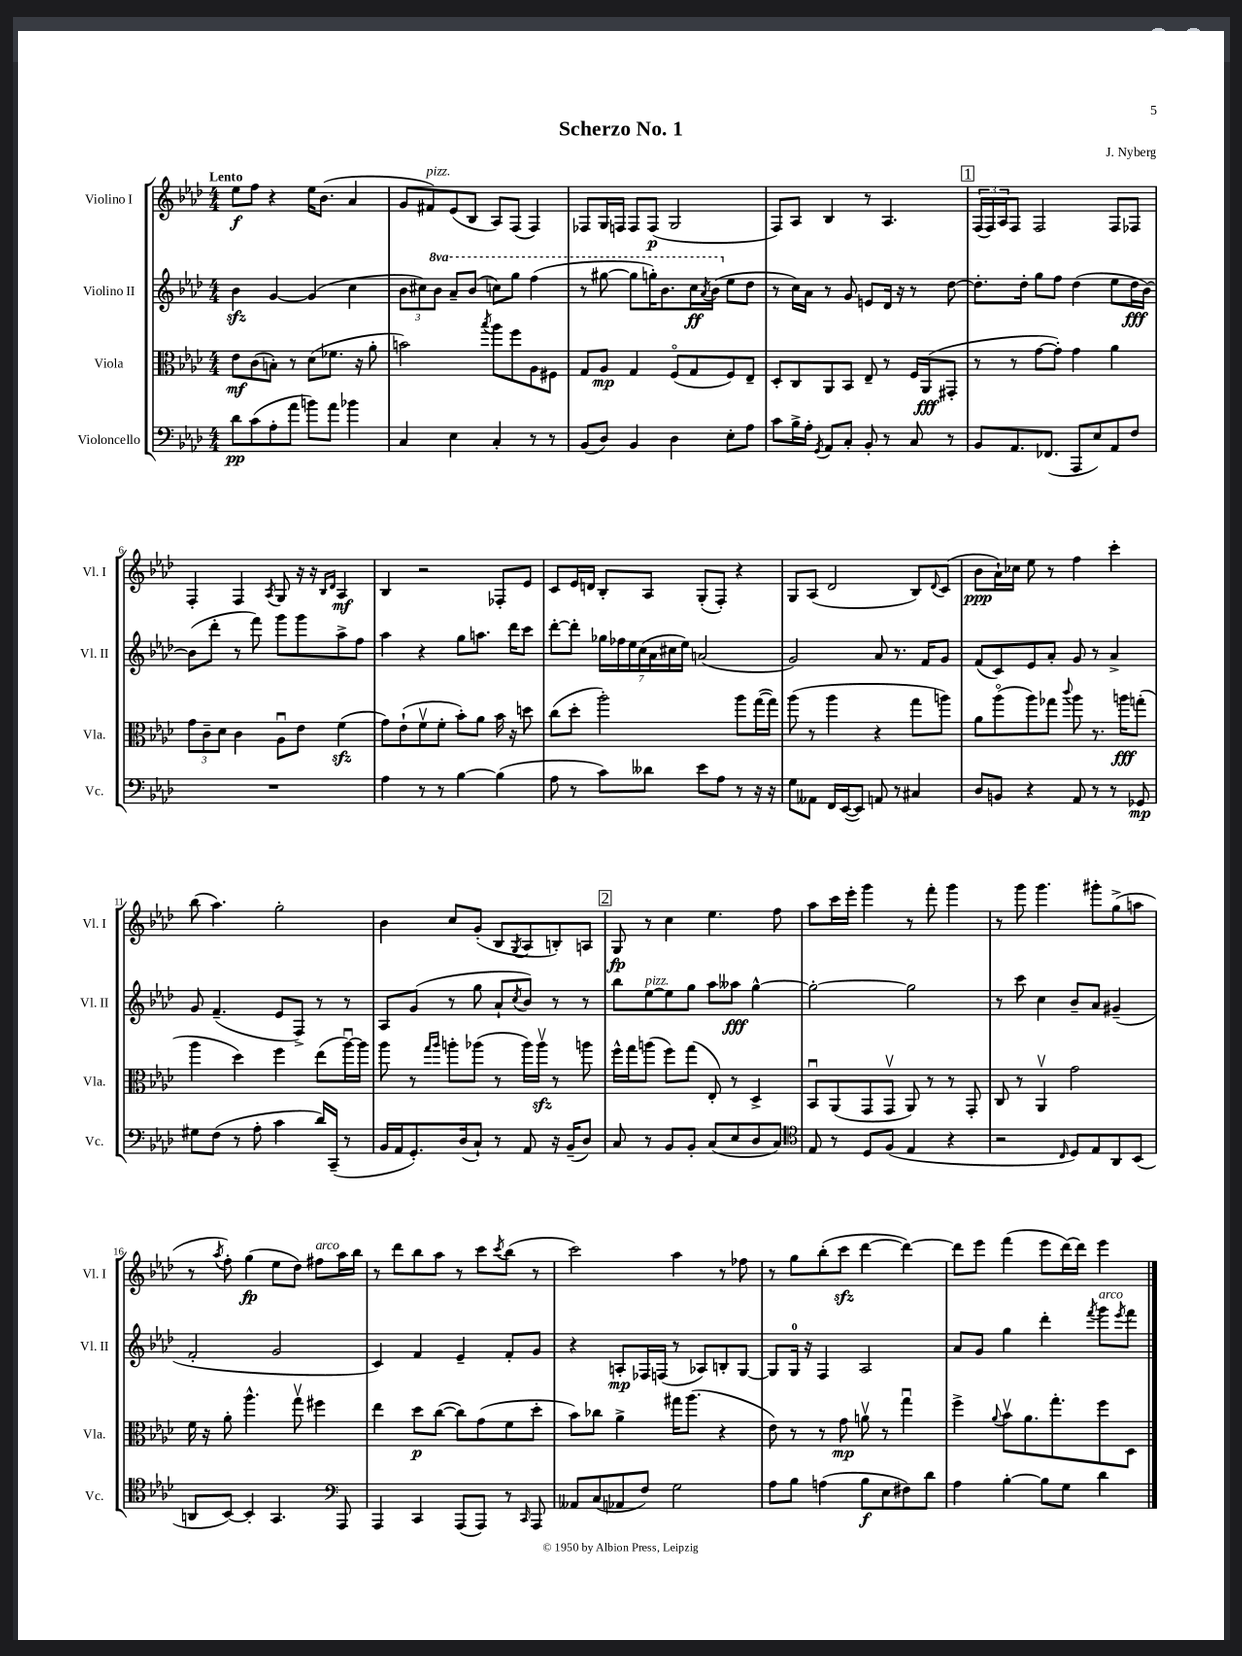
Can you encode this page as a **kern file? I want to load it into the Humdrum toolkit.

**kern	**kern	**kern	**kern
*staff4	*staff3	*staff2	*staff1
*clefF4	*clefC3	*clefG2	*clefG2
*k[b-e-a-d-]	*k[b-e-a-d-]	*k[b-e-a-d-]	*k[b-e-a-d-]
*M4/4	*M4/4	*M4/4	*M4/4
8d-	8e-	4b-	8ee-
(8c	(8c	.	8ff
8A-'	8B')	[4g	4r
8a-	8r	.	.
8b)	(8d-	(4g]	16ee-
.	.	.	(8.b-
8a-	8.f-	.	.
4b-	.	4cc	4a-
.	16r	.	.
.	8a-'	.	.
=	=	=	=
4C	2b)	12b-	8g
.	.	12cc#)	.
.	.	.	8f#)
.	.	12bb-	.
4E-	.	8aa-~	(8e-
.	.	(8bb-	8B-
.	8qbb-	.	.
4C'	8aa-	8ccc)	8A-)
.	8ff	8ggg	(8F
8r	8A-	(4fff	4F)
8r	8F#	.	.
=	=	=	=
(8BB-	8G	8r	8F-
8D-)	8A-	[8ggg#	16G
.	.	.	16F
4BB-	4G	8ggg#]	8F
.	.	16ggg')	(8F
.	.	8.bb-	.
4D-	(8Fo	.	2G
.	8G	16ccc	.
.	.	8qaa-	.
.	.	(16bb-	.
8E-'	8F)	8ee-	.
8A-	8E-~	8dd-	.
=	=	=	=
8c	8D-'	8r	8F)
16B-^	8C	16cc)	8A-
16A-'	.	16a-	.
8qGG	.	.	.
8AA-	8AA-	8r	4B-
8C'	8BB-	8g	.
8BB-'	8E-~	8e	8r
8r	8r	16d-	4.A-
.	.	16r	.
8C	16F	8r	.
.	(16AA-	.	.
8r	8GG#'	[8dd-	.
=	=	=	=
8BB-	8r	8.dd-']	(24F
.	.	.	24F)
.	.	.	24A-
8.AA-	8r	.	8F
.	.	16dd-'	.
.	[8g	8gg	2F
(8.FF-	.	.	.
.	8g'])	8ff	.
8AAA-	4g	(4dd-	.
8E-)	.	.	.
8AA-	4a-	8ee-	8F
8F	.	16dd-	8F-
.	.	[16b-)	.
=	=	=	=
1r	12g	(8b-]	4F'
.	12c~	.	.
.	.	8ddd-'	.
.	12d-	.	.
.	4c	8r	4F
.	.	8fff)	.
.	.	.	8qA-
.	8A-u	8ggg	8G
.	8e-	8ggg	16r
.	.	.	16r
.	.	.	16qqB-
.	.	.	16qqd-
.	(4f	8aa-^	4A-
.	.	8ff	.
=	=	=	=
4A-	8g)	4aa-	4B-
.	(8e-`	.	.
8r	8fv	4r	2r
8r	8f'	.	.
[4B-	8b-')	8gg	.
.	8a-	8.aa	.
(4B-]	16b-	.	8F-'
.	16r	16ddd-	.
.	8dd	8ccc	8e-
=	=	=	=
8A-	(8cc	[8ddd-'	8c
8r	8dd-'	8ddd-']	16e-
.	.	.	16d
8c)	2aa-')	28gg-	8B-'
.	.	28ff-	.
.	.	28ee-	.
.	.	(28cc	.
8d--	.	.	8A-
.	.	28a-	.
.	.	28cc#	.
.	.	28ee-)	.
8e-	.	(2a	(8G'
8A-	.	.	8F')
8r	8aa-	.	4r
16r	([16gg	.	.
16r	16gg])	.	.
=	=	=	=
8G	(8aa-	2g)	8G
8AA--	8r	.	(8A-
16FF	4aa-	.	2d-
([16EE-	.	.	.
8EE-])	.	.	.
8AA	4r	8a-	.
8r	.	8.r	.
4C#	8gg	.	8B-)
.	.	16f	.
.	.	.	8qqd-
.	8aa)	8g	(8c
=	=	=	=
8D-	8a-	(8f	8b-
8BB	(8aa-o	8c)	16a-`)
.	.	.	16cc-
4r	8aa-)	8e-	8ee-
.	8gg-	8a-'	8r
.	8qqccc	.	.
8AA-	8aa-	8g	4ff
8r	8.r	8r	.
8r	.	4a-^	4ccc'
.	16aa	.	.
8GG-	(8gg'	.	.
=	=	=	=
8G#	4aa-	8g	(8bb-
(8F	.	(4.f~	4.aa-)
8r	4dd-)	.	.
8A-'	.	.	.
4c	4ff	8e-	2gg'
.	.	8F^)	.
16d-)	(8ee-	8r	.
(16CC~	.	.	.
8r	[16aa-u)	8r	.
.	16aa-]	.	.
=	=	=	=
16BB-	8aa-	8A-	4b-
16AA-	.	.	.
8.GG')	8r	(8g	.
.	16qqgg	.	.
.	16qqaa-	.	.
.	8aa'	8r	8cc
(16D-	.	.	.
8C`)	(8aa-	8gg	(8g'
8r	8r	8a-`	8B-
.	.	8qcc	8qG
8AA-	16aa-)	8b-)	8A-
.	16aa-v	.	.
16r	8r	8r	8B')
(16BB-~	.	.	.
8D-)	8aa	8r	8A
=	=	=	=
8C	16ff^^	8bb-	8G
.	16gg	.	.
8r	(8aa	[8ee-	8r
8BB-	8ff)	8ee-]	4cc
8BB-'	(8gg	8gg	.
(8C	8E-')	8aa-	4.ee-
8E-	8r	8aa--	.
8D-	4D-^	[4gg^^	.
8C)	.	.	8ff
=	=	=	=
*clefC4	*	*	*
8E-	8BB-u	2gg'_	8aa-
8r	(8AA-	.	16ccc
.	.	.	16eee-'
8D-	8GG	.	4ggg
(8F	8GGv	.	.
4E-	8AA-)	2gg]	8r
.	8r	.	8fff'
4r	8r	.	4ggg
.	8GG'	.	.
=	=	=	=
2r	8C	8r	8r
.	8r	8ccc	8ggg
.	4AA-v	4cc	4.ggg
16qqC	.	.	.
8D-)	2g	8b-~	.
8E-	.	8a-	8ggg#'
8AA-	.	(4g#~	(8gg^
(8BB-	.	.	8aa
=	=	=	=
8AA	16f	2f'	8r
.	16r	.	.
.	.	.	8qaa-
[8BB-)	8a-'	.	8ff')
4BB-']	4.aa-^^	.	(4gg
4.GG	.	2g	8ee-
.	8ggv	.	8dd-)
.	4ff#	.	8ff#
*clefF4	*	*	*
8AAA-	.	.	16aa-
.	.	.	16bb-
=	=	=	=
4AAA-	4ee-	4c)	8r
.	.	.	8ddd-
4CC	8dd-	4f	8bb-
.	([8cc	.	8aa-
(8AAA-	8cc])	4e-~	8r
8AAA-)	(8g	.	8ccc
.	.	.	8qccc
8r	8f	8f'	(8bb-
16qqCC	.	.	.
8AAA-	8dd-'	8g	8r
=	=	=	=
8AA--	8b-)	4r	2ccc)
(8C	8cc-	.	.
8AA-	4a-^	8A'	.
8F)	.	16F-	.
.	.	(16F	.
2G	16gg#	8r	4aa-
.	(8.aa-	.	.
.	.	8A-)	.
.	4r	8B'	8r
.	.	[8G	8ff-
=	=	=	=
8A-	8e-)	8G]	8r
8B-	8r	16G	8gg
.	.	16r	.
(4A	8r	4F	(8bb-'
.	8g	.	8ccc
8B-	8av	2A-	[4ddd-
8E-	8r	.	.
8F#)	4ggu	.	4ddd-_)
8d-	.	.	.
=	=	=	=
4A-	4ff^	8a-	8ddd-]
.	.	8g	8eee-
.	8qqa-	.	.
[4B-'	8b-v	4gg	(4fff
.	8.a-	.	.
8B-]	.	4ddd-'	8eee-
.	8.gg'	.	.
8G	.	.	[16ddd-)
.	.	.	16ddd-]
.	.	8qfff	.
4d-	8ff	8ggg	4eee-
.	.	8qeee-	.
.	8D-	8fff	.
==	==	==	==
*-	*-	*-	*-
